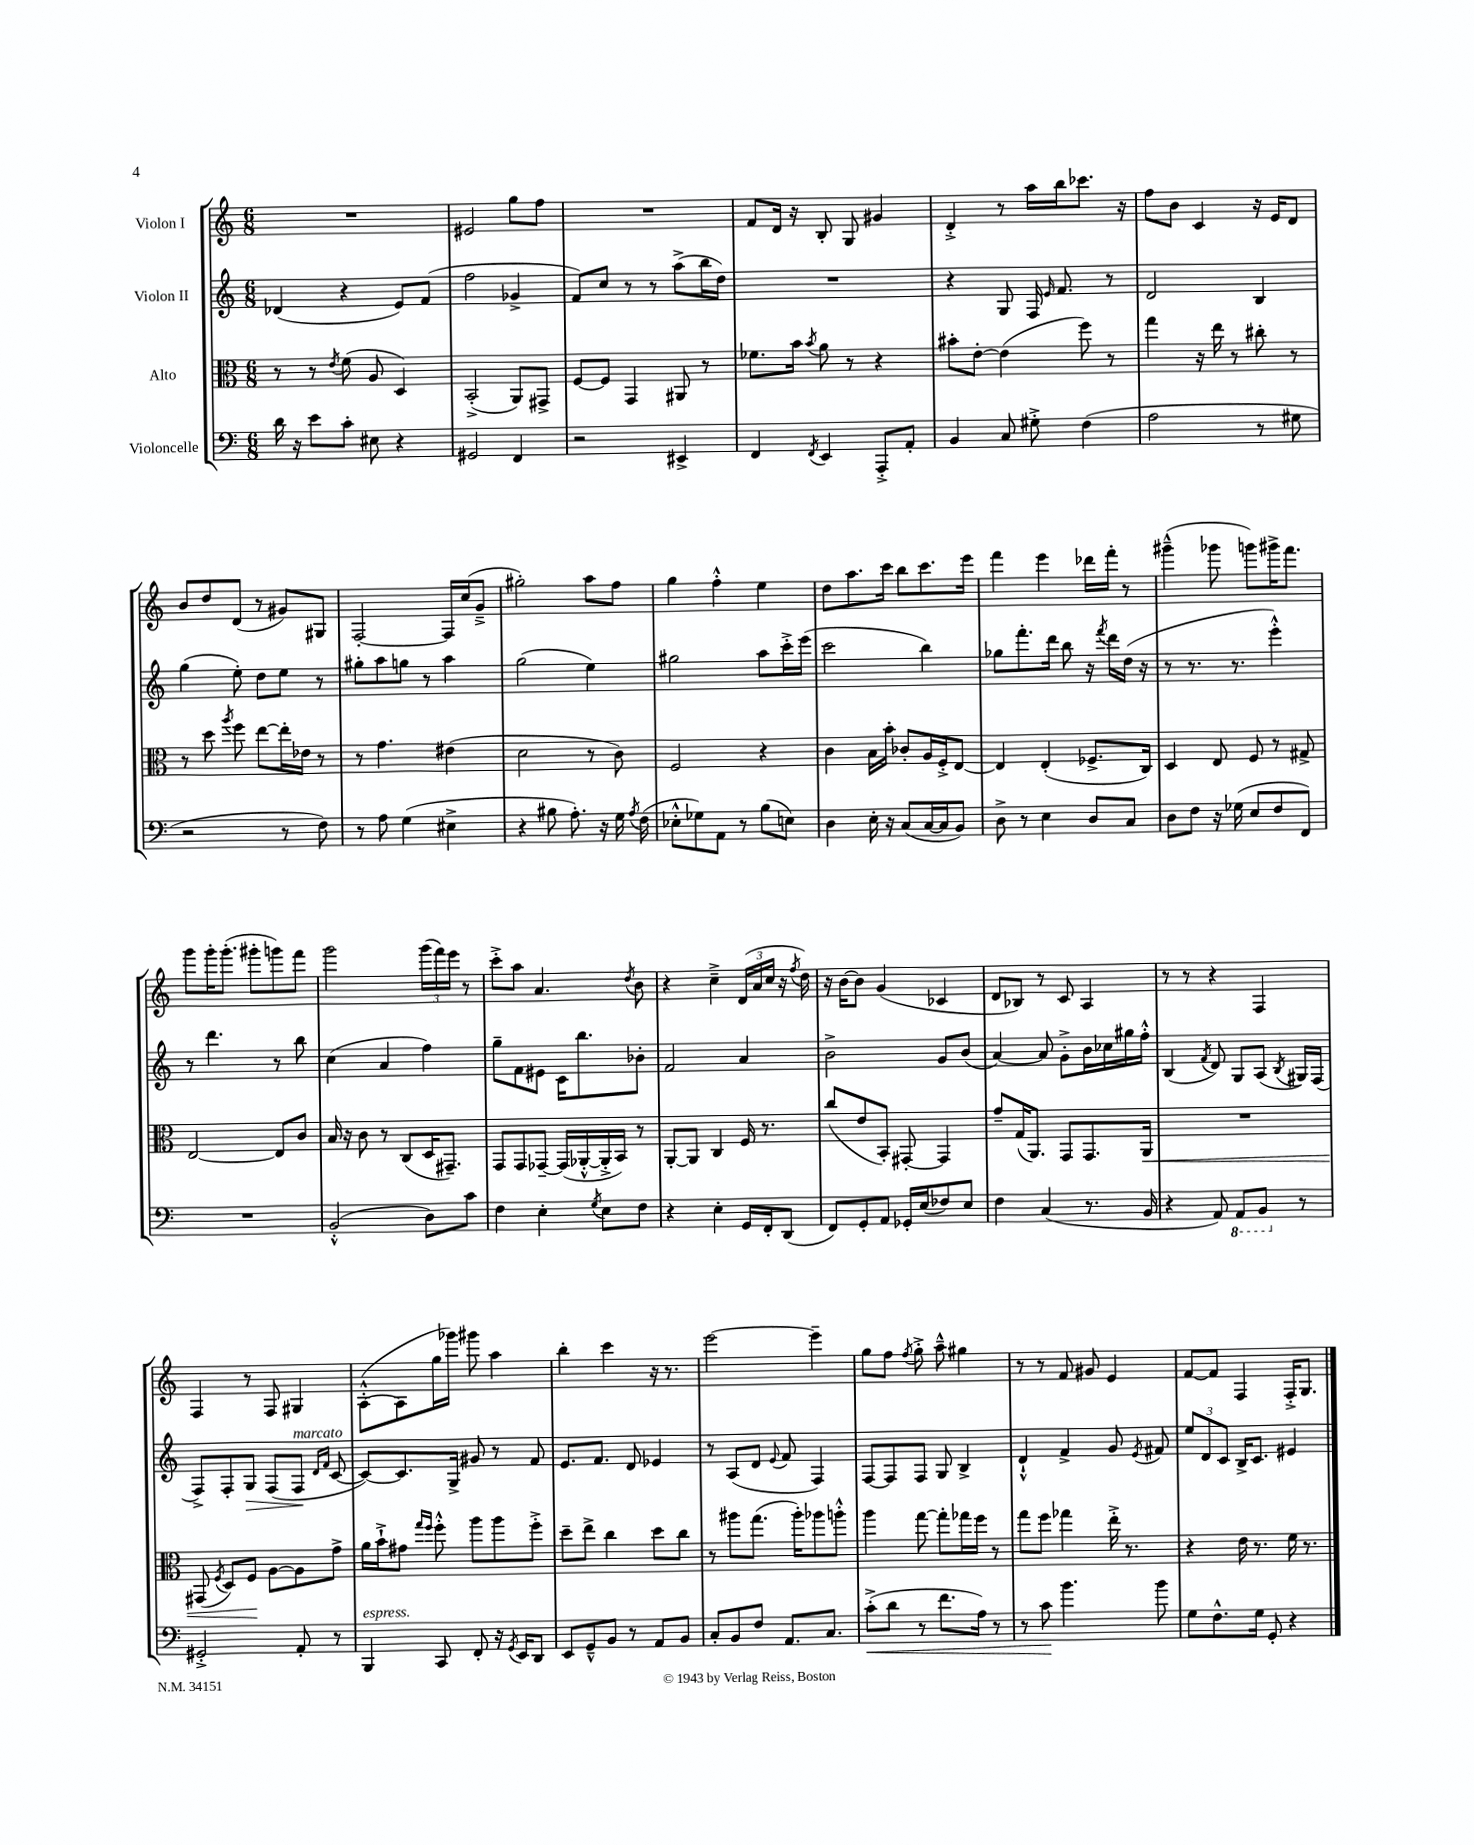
<<
\new StaffGroup <<
\new Staff = "s0" \with { instrumentName = "Violon I" } {
    \clef treble \key c \major \numericTimeSignature \time 6/8
    \autoBeamOff R2. |
    eis'2 g''8[ f''8] |
    R2. |
    f'8[ d'16] r16 b8-. g8 gis'4 |
    d'4-.-> r8 a''16[ b''16 ces'''8.] r16 |
    f''8[ b'8] c'4 r16 e'16[ d'8] |
    b'8[ d''8 d'8]( r8 gis'8[) gis8] |
    f2~-. f16[ c''16( g'8]---> |
    gis''2-.) a''8[ f''8] |
    g''4 f''4-.-^ e''4 |
    d''8[ a''8. c'''16] b''8[ c'''8. e'''16] |
    f'''4 e'''4 des'''16[ f'''16]-. r8 |
    gis'''4---^( ges'''8 g'''8[) gis'''16-> f'''8.] |
    g'''8[ g'''16-. g'''8.]-.( gis'''8[-. g'''8) f'''8] |
    g'''2 \tuplet 3/2 { g'''16[( f'''16) e'''16] } r8 |
    c'''8[-.-> a''8] a'4. \acciaccatura { d''8 } b'8 |
    r4 c''4---> \tuplet 3/2 { d'16[( a'16 c''16] } r16 \acciaccatura { f''8 } d''16) |
    r16 b'16[~ b'8] g'4( ces'4 |
    d'8[ bes8]) r8 c'8 a4 |
    r8 r8 r4 f4 |
    f4 r8 f8 gis4 |
    a8[~-.-^( a8 g''16 ges'''16]) gis'''8 a''4 |
    b''4-. c'''4 r16 r8. |
    e'''2~ e'''4-- |
    g''8[ f''8] \acciaccatura { f''8 } g''8-.-> a''8---^ gis''4 |
    r8 r8 f'8 gis'8 e'4 |
    f'8[~ f'8] f4 f16[-.-> g8.] \bar "|." |
}
\new Staff = "s1" \with { instrumentName = "Violon II" } {
    \clef treble \key c \major \numericTimeSignature \time 6/8
    \autoBeamOff des'4( r4 e'8[) f'8]( |
    f''2 ges'4-> |
    f'8[) c''8] r8 r8 a''8[->( b''16 d''16]) |
    R2. |
    r4 g8 f16 \grace { e'16 } f'8. r8 |
    d'2 b4 |
    g''4( e''8-.) d''8[ e''8] r8 |
    gis''8[-. a''8 g''8] r8 a''4 |
    g''2( e''4) |
    gis''2 a''8[ c'''16-.-> e'''16]( |
    c'''2 b''4) |
    ges''8[ f'''8.-. d'''16] b''8 r16 \acciaccatura { f'''8 } d'''16[ d''16]( r16 |
    r8 r8. r8. e'''4-.-^) |
    r8 d'''4. r8 b''8 |
    c''4( a'4 f''4) |
    g''8[-- f'8 eis'8] c'16[ b''8. bes'8]-. |
    f'2 a'4 |
    b'2-> g'8[ b'8]( |
    a'4~) a'8 g'8[-.-> b'16 ces''16 gis''16 f''16]-.-^ |
    b4( \acciaccatura { f'8 } d'8) g8[ a8]( \acciaccatura { b8 } gis16[) f16]( |
    f8[->) f8-. g8]\> f8[( f8]\!^\markup { \italic "marcato" } \grace { d'16[ f'16] } c'8~ |
    c'8[~) c'8. g16]-> gis'8 r8 f'8 |
    e'8.[ f'8.] d'8 ees'4 |
    r8 a8[( d'8] \appoggiatura { e'8 } f'8 f4) |
    f8[~ f8 f8] g8 b4-> |
    d'4-!-^ f'4-> g'8 \acciaccatura { e'8 } fis'8 |
    \tuplet 3/2 { e''8[ d'8 c'8] } b16[-> c'8.] eis'4 \bar "|." |
}
\new Staff = "s2" \with { instrumentName = "Alto" } {
    \clef alto \key c \major \numericTimeSignature \time 6/8
    \autoBeamOff r8 r8 \acciaccatura { e'8 } f'8( a8 d4) |
    b,2-.->( a,8[) gis,8]-> |
    f8[~ f8] g,4 ais,8 r8 |
    fes'8.[ b'16] \acciaccatura { b'8 } a'8 r8 r4 |
    bis'8[-. e'8]~-. e'4( f''8) r8 |
    g''4 r16 e''16 r8 cis''8-. r8 |
    r8 d''8 \acciaccatura { a''8 } f''8 e''8[~ e''16-. ees'16] r8 |
    r8 g'4. eis'4( |
    d'2 r8 c'8) |
    f2 r4 |
    c'4 b16[ b'16]-. ces'8[-. a16 f16-.-> e8]~ |
    e4 e4-.( fes8.[-> c16]) |
    d4 e8 f8 r8 gis8-> |
    e2~ e8[ c'8] |
    b16 r16 c'8 r8 c8[( d16 gis,8.]--) |
    g,8[ g,8 ges,8]~-- ges,16[( aes,16~-.-^ aes,16-.-> b,16]) r8 |
    a,8[~-. a,8] c4 f16 r8. |
    c''8[( e'8 b,8]-.) gis,8~-. gis,4 |
    g'8[-- g16( a,8.]) g,8[ g,8. a,16]\< |
    R2. |
    gis,8( \acciaccatura { f8 } d8[) f8]\! a8[~ a8 g'8]-> |
    a'16[ b'16-!-> gis'8] \grace { g''16[ f''16] } f''8-.-^ a''8[ a''8 f''8]-.-> |
    d''8[-- e''8]-> c''4 d''8[ c''8] |
    r8 ais''8[ g''8.]( ais''16[-.) aes''8 a''8]-.-^ |
    a''4 g''8~ g''8[-. ges''16 f''16] r8 |
    g''8[ f''8] ges''4 e''16-.-> r8. |
    r4 e'16 r8. f'16 r8. \bar "|." |
}
\new Staff = "s3" \with { instrumentName = "Violoncelle" } {
    \clef bass \key c \major \numericTimeSignature \time 6/8
    \autoBeamOff d'16 r16 e'8[ c'8]-. eis8 r4 |
    gis,2 f,4 |
    r2 eis,4-> |
    f,4 \acciaccatura { f,8 } e,4 a,,8[-.-> a,8]-. |
    b,4 c8 gis8-.-> f4( |
    a2 r8 gis8 |
    r2 r8 f8) |
    r8 a8 g4( eis4-> |
    r4 bis8 a8.-.) r16 g16 \acciaccatura { a8 } f16( |
    ees8[-.-^ ges8) a,8] r8 b8[( e8]) |
    d4 e16-. r16 c8[( c16~ c16 b,8]) |
    d8-> r8 e4 d8[ c8] |
    d8[ f8] r16 ges16( e8[ f8 f,8]) |
    R2. |
    b,2-.-^( d8[) c'8] |
    f4 e4-. \acciaccatura { g8 } e8[ f8] |
    r4 e4-. g,16[ f,16-. d,8]( |
    f,8[) g,8-. a,8] ges,16[-. e16( fes8) e8] |
    f4 c4( r8. b,16 |
    r4 a,8) \ottava #-1 a,,8[ b,,8] \ottava #0 r8 |
    gis,2-.-> a,8-. r8 |
    b,,4^\markup { \italic "espress." } c,8 f,8-. r16 \acciaccatura { g,8 } e,16[ d,8] |
    e,8[ g,8---^ b,8] r8 a,8[ b,8] |
    c8[-. b,8 f8] a,8.[ c8.] |
    c'8[-.->\<( d'8] r8 f'8.[ a16]) r8 |
    r8 c'8\! b'4. b'8 |
    g8[ f8.-^ g16] g,8-. r4 \bar "|." |
}
>>
>>
\layout { \context { \Score \remove "Bar_number_engraver" } }
